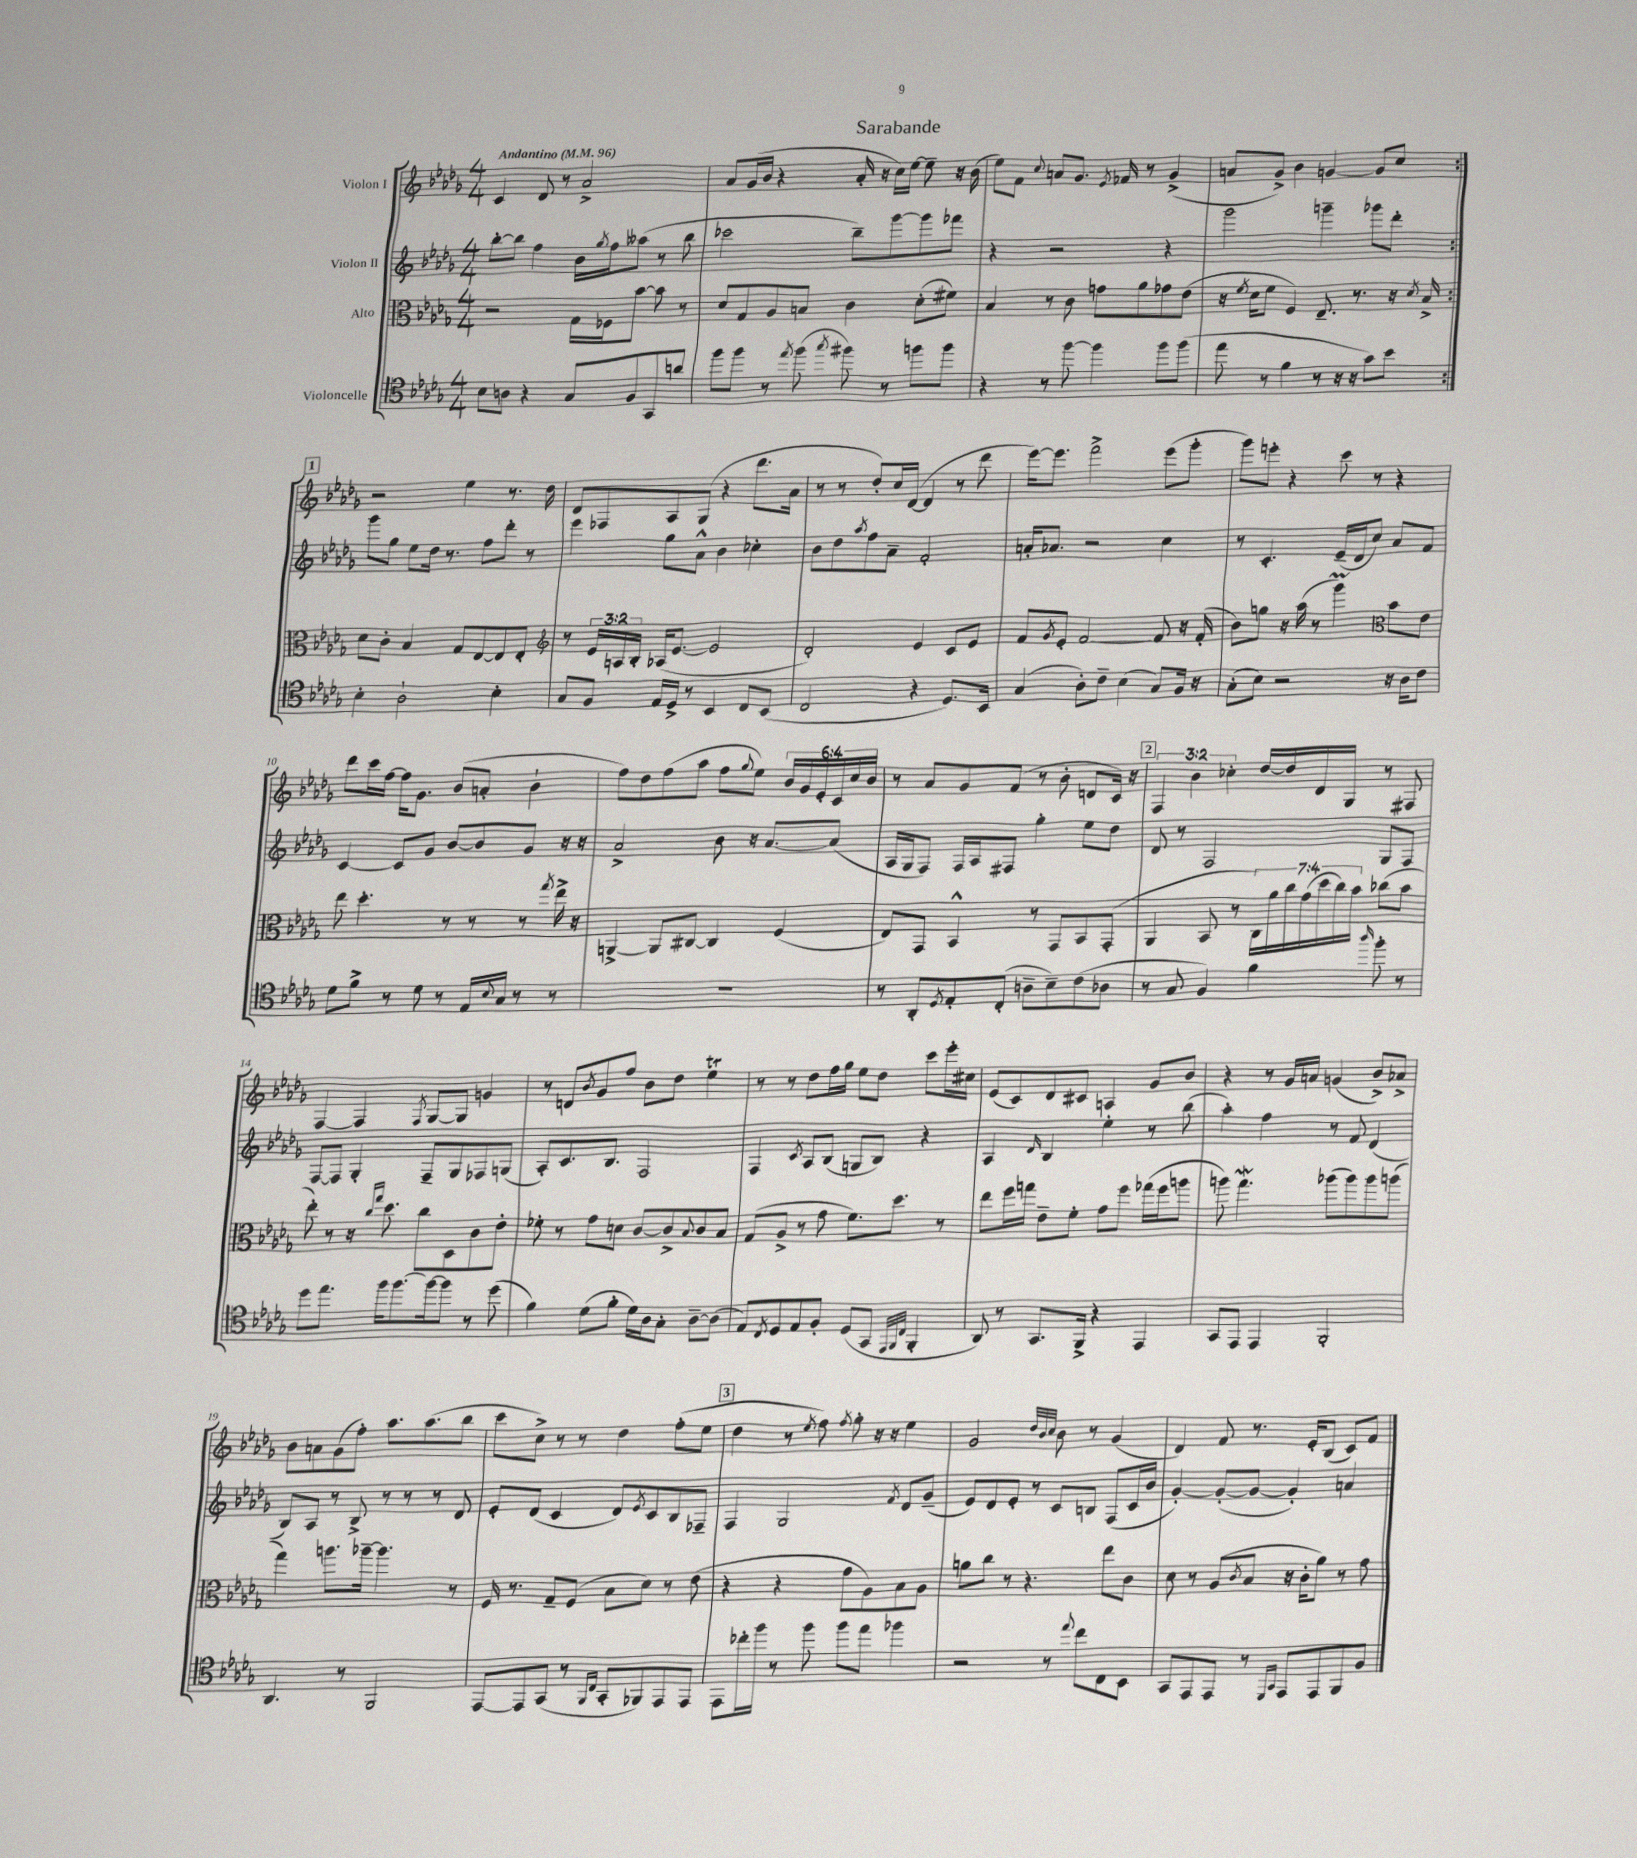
\header { title = "Sarabande" }
<<
\new StaffGroup <<
\new Staff = "s0" \with { instrumentName = "Violon I" } {
    \clef treble \key des \major \numericTimeSignature \time 4/4 \override Staff.TupletNumber.text = #tuplet-number::calc-fraction-text \tempo "Andantino" 4 = 96
    \repeat volta 2 { c'4 des'8 r8 aes'2-> |
    aes'8 ges'16( bes'16 r4 aes'16-. r16 c''16) ees''16~ ees''8-- r16 bes'16( |
    ees''8) f'8 \appoggiatura { c''8 } a'8 ges'8. \acciaccatura { ees'8 } fes'16 r8 ges'4->( |
    a'8 ges'8->) bes'4 g'4~ g'8 c''8 | }
    \mark \markup { \box "1" } r2 ees''4 r8. des''16 |
    des'8 fes8 aes8 ges8( r4 des'''8. aes'16 |
    r8 r8 des''8-.) c''16 des'16~( des'4 r8 des'''8 |
    ees'''16~) ees'''8. f'''2-> ees'''8( ges'''8-. |
    ges'''8) e'''8-. r4 c'''8 r8 r4 |
    des'''8 c'''16 f''16~ f''16 ges'8. bes'8( a'8-. bes'4-! |
    f''8) des''8 f''8( aes''8 f''8 \appoggiatura { ges''8 } ees''8) \tuplet 6/4 { bes'16 ges'16 ees'16-. c'16 c''16 bes'16 } |
    r8 aes'8 ges'8 f'8( r8 bes'8-. d'8 c'16) r16 |
    \mark \markup { \box "2" } \tuplet 3/2 { f4 bes'4 ces''4-. } des''16~ des''16 des'16 ges16 r8 fis8 |
    f4~ f4 \acciaccatura { f8 } ges8~ ges8 g'4 |
    r8 d'8 \acciaccatura { bes'8 } ges'8 f''8 bes'8 des''8 ees''4\trill |
    r8 r8 des''8 f''16 ges''16 ees''8 des''8 c'''8 ees'''16-. cis''16 |
    ees'8( c'8) des'8 cis'8 a4 ges'8 bes'8 |
    r4 r8 ges'16 a'16 g'4( bes'8->) aes'8-> |
    bes'8 a'8 ges'8( f''8-.) aes''8. aes''8.( bes''8 |
    c'''8 c''8->) r8 r8 des''4 f''8-.( ees''8 |
    \mark \markup { \box "3" } des''4 r8 \acciaccatura { ees''8 } f''8) \acciaccatura { f''8 } ges''8-. r16 r16 ees''4 |
    ges'2 \grace { des''32 bes'32 c''32 } bes'8 r8 ges'4( |
    des'4) f'8 r8. ees'16-. bes8( c'8) f'8 \bar "|." |
}
\new Staff = "s1" \with { instrumentName = "Violon II" } {
    \clef treble \key des \major \numericTimeSignature \time 4/4
    \repeat volta 2 { bes''8~-. bes''8 f''4 bes'16 \acciaccatura { ges''8 } f''16 aeses''8( r8 bes''8 |
    ces'''2 bes''8--) ges'''8~ ges'''8 fes'''8 |
    r4 r2 r4 |
    ges'''2 g'''4-- ges'''8 des'''8-. | }
    \mark \markup { \box "1" } ges'''8 ges''8 ees''8 des''16 r8. f''8 des'''8-. r8 |
    ees'''4 ges''8 aes'8-^ bes'4 ces''4-. |
    bes'8 des''8 \acciaccatura { aes''8 } f''8 aes'8-- f'2-. |
    a'16-. aes'8. r2 c''4 |
    r8 c'4.-. ees'16--( des'16 c''8) aes'8 f'8 |
    c'4~ c'8 ges'8 bes'8~ bes'8 ges'8 r16 r16 |
    aes'2-> bes'8 r16 aes'8.~ aes'8( |
    aes16 ges16 f8) f16 aes16 fis8 ges''4-. ees''8 des''8 |
    \mark \markup { \box "2" } des'8 r8 f2 ges8 f8 |
    f8~ f8 ges4-. f8-- ges8 fes8 g8( |
    aes8-.) c'8. bes8. f2 |
    f4 \acciaccatura { c'8 } aes8 bes8( g8 bes8) r4 |
    aes4 \grace { des'16 } bes4 ees''4-. r8 bes''8( |
    aes''4-.) f''4 r8 f'8 des'4( |
    bes8) aes8 r8 bes8-> r8 r8 r8 des'8 |
    ees'8-. des'8( c'4 des'8) \acciaccatura { ees'8 } c'8 bes8 fes8-- |
    \mark \markup { \box "3" } f4 ges2 \acciaccatura { f'8 } des'8 ges'8--( |
    ees'8) des'8 ees'8-. r8 c'8 b8 f8( c'16 bes'16 |
    ges'4~-.) ges'8~-.( ges'8~ ges'4-.) a'4 \bar "|." |
}
\new Staff = "s2" \with { instrumentName = "Alto" } {
    \clef alto \key des \major \numericTimeSignature \time 4/4 \override Staff.TupletNumber.text = #tuplet-number::calc-fraction-text
    \repeat volta 2 { r2 ges16 fes16 bes'8~ bes'8 r8 |
    des'8 ges8 aes8 b8 c'4 des'8-.( fis'8) |
    bes4 r8 c'8 g'8 aes'8 ges'8 ees'8( |
    r16 \acciaccatura { f'8 } des'16 f'8 f4) ees8.-- r8. r16 \acciaccatura { des'8 } bes16-> | }
    \mark \markup { \box "1" } des'8 c'8-. bes4 ges8 ees8~ ees8 ees8-. |
    \clef treble r8 \tuplet 3/2 { ees'16 a16 bes16-. } aes16( ees'8.~ ees'2 |
    des'2-.) ees'4 c'8 ees'8 |
    f'8 \acciaccatura { ges'8 } ees'8-. f'2~ f'8 r16 f'16-.( |
    bes'8) g''8 r16 aes''16( r8 ges'''4\prall) \clef alto bes'8 ees'8 |
    ees''8 des''4.-. r8 r8 r8 \acciaccatura { ges''8 } ees''16-> r16 |
    a,4~-> a,8 cis8~ cis4 f4( |
    ees8) ges,8 bes,4-^ r8 ges,8 bes,8 ges,8-.( |
    \mark \markup { \box "2" } aes,4 bes,8 r8 \tuplet 7/4 { c16) aes'16 c''16 ges'16( des''16 c''16) bes'16 } ces''8( bes'8 |
    ees''8-.) r8 r16 \grace { c''16 ges''16 } des''8. c''8 des8 c'8 ees'8-. |
    fes'8-. r8 ges'8 d'8 c'8~ c'8-> \appoggiatura { bes8 } c'8 bes8 |
    ges8( aes8-> r8 ges'8 f'8.) des''8. r8 |
    ees''8 f''16 g''16 ees'8-- f'8-. ges'8 f''8 ges''16( f''16 a''8 |
    a''8) ges''4.\mordent aes''8( aes''8) aes''8 a''8( |
    ges''4) a''8. aes''16~-- aes''4. r8 |
    f16 r8. ges8-- f8( bes8 des'8) r8 ees'8( |
    \mark \markup { \box "3" } r4 r4 ges'8 aes8) bes8 aes8 |
    a'8 c''8 r8 r4. ees''8 c'8 |
    des'8 r8 aes8( \acciaccatura { c'8 } bes8 r16 c'16-. aes'8) r8 ges'8 \bar "|." |
}
\new Staff = "s3" \with { instrumentName = "Violoncelle" } {
    \clef tenor \key des \major \numericTimeSignature \time 4/4
    \repeat volta 2 { bes8 a8 r4 ges8 f8 ges,8 a'8 |
    f''8 f''8 r8 \acciaccatura { ees''8 } f''8( \acciaccatura { ges''8 } fis''8) r8 f''8 f''8 |
    r4 r8 f''8~ f''4 f''8 f''8( |
    ees''8 r8 f'4 r8 r16 r16 ges'8) bes'8 | }
    \mark \markup { \box "1" } bes4-. aes2-! bes4-. |
    ges8 f8 ees16 des16-> r8 bes,4 c8 bes,8( |
    c2 r4 des8.) bes,16 |
    ges4( aes8-.) c'8-- bes4( ges8) f16 r16 |
    ges8-.( bes8) r2 r16 aes16 c'8 |
    des'8 f'8-> r8 des'8 r8 ees16 \appoggiatura { bes8 } ges16 r8 r8 |
    R1 |
    r8 aes,8-. \acciaccatura { des8 } ees8-. c8-.( a8-- bes8--) c'8( aes8 |
    \mark \markup { \box "2" } r8 ges8 f4) f'4 \grace { aes''16 } f''8-. r8 |
    des''8 ees''8. f''16 f''8.~ f''16~ f''8 r8 des''8( |
    f'4) des'8( f'8-. des'16) aes16 ges8-. aes8~-- aes8( |
    ees8) \acciaccatura { c8 } des8 ees8 f8-. des8( ges,8 \grace { ees,32 f,32 c32 } f,4-. |
    aes,8) r8 ges,8. f,16-> r4 ees,4 |
    ges,8 ees,8 ees,4 f,2-. |
    aes,4. r8 f,2 |
    ees,8~ ees,8 ges,8( r8 \grace { f,16 c16 } ges,8-. fes,8) ees,8 ees,8 |
    \mark \markup { \box "3" } ees,8 ces''16-. f''16 r8 f''8 f''8 ees''8 fes''4 |
    r2 r8 \appoggiatura { ees''8 } c''8 c8 bes,8 |
    ges,8 ees,8 ees,8 r8 \grace { des,16 ges,16 } ees,8 ees,8 f,8 f8 \bar "|." |
}
>>
>>
